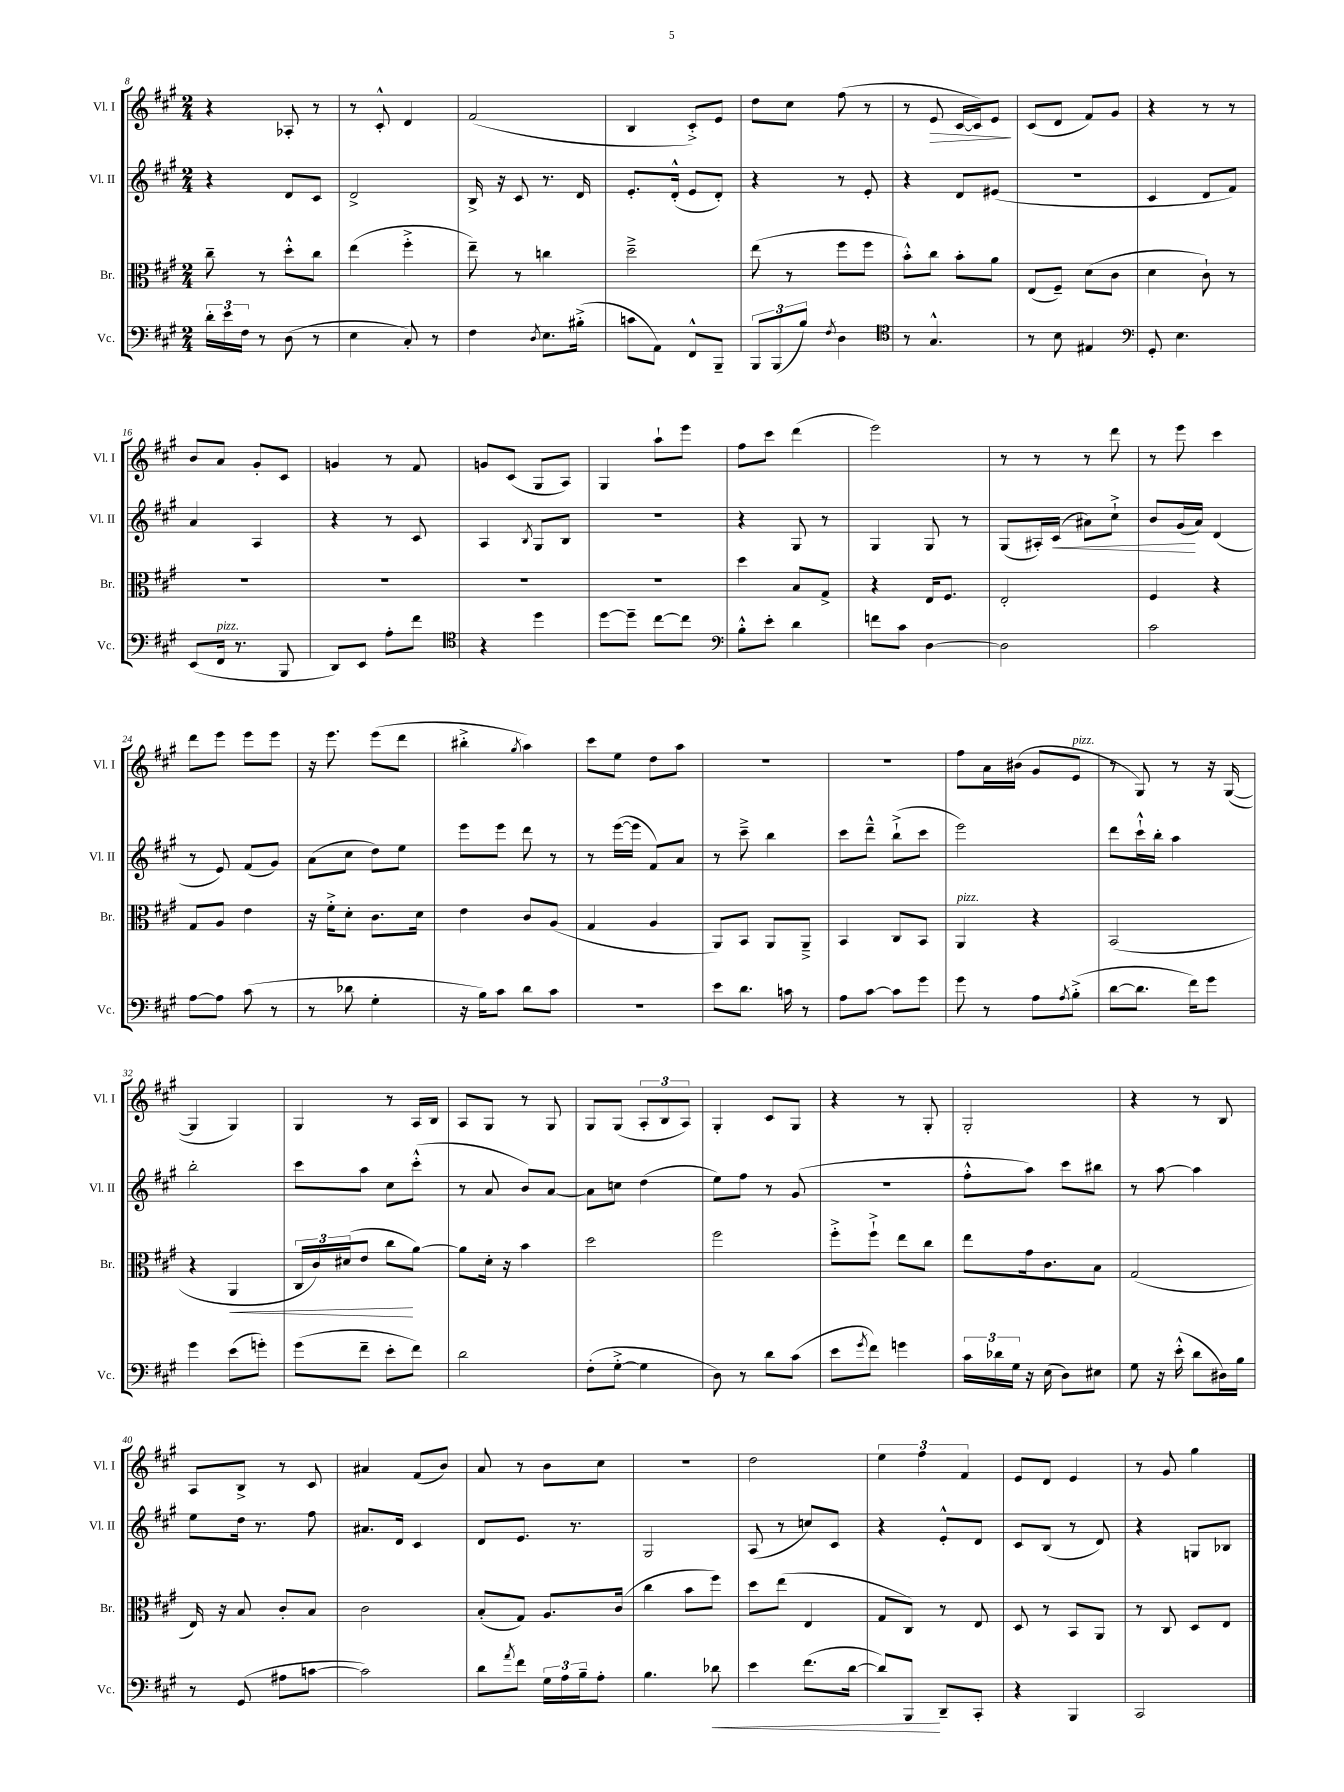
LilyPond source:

<<
\new StaffGroup <<
\new Staff = "s0" \with { instrumentName = "Vl. I" shortInstrumentName = "Vl. I" } {
    \clef treble \key a \major \numericTimeSignature \time 2/4
    r4 aes8-. r8 |
    r8 cis'8-.-^ d'4 |
    fis'2( |
    b4 cis'8-.->) e'8 |
    d''8 cis''8 fis''8( r8 |
    r8 e'8\> cis'16~ cis'16) e'8\! |
    cis'8( d'8 fis'8) gis'8 |
    r4 r8 r8 |
    b'8 a'8 gis'8-. cis'8 |
    g'4 r8 fis'8 |
    g'8 cis'8( gis8 a8) |
    gis4 a''8-! e'''8 |
    fis''8 cis'''8 d'''4( |
    e'''2) |
    r8 r8 r8 d'''8 |
    r8 e'''8 cis'''4 |
    d'''8 e'''8 e'''8 e'''8 |
    r16 e'''8. e'''8( d'''8 |
    bis''4-.-> \acciaccatura { gis''8 } a''4) |
    cis'''8 e''8 d''8 a''8 |
    r2 |
    r2 |
    fis''8 a'16 bis'16( gis'8 e'8^\markup { \italic "pizz." } |
    r8 gis8) r8 r16 gis16~( |
    gis4 gis4) |
    gis4 r8 a16 b16 |
    a8 gis8 r8 gis8 |
    gis8 gis8( \tuplet 3/2 { a8-. b8 a8) } |
    gis4-. cis'8 gis8 |
    r4 r8 gis8-. |
    gis2-. |
    r4 r8 b8 |
    a8 b8-> r8 cis'8 |
    ais'4 fis'8( b'8) |
    a'8 r8 b'8 cis''8 |
    R2 |
    d''2 |
    \tuplet 3/2 { e''4 fis''4 fis'4 } |
    e'8 d'8 e'4 |
    r8 gis'8 gis''4 \bar "|." |
}
\new Staff = "s1" \with { instrumentName = "Vl. II" shortInstrumentName = "Vl. II" } {
    \clef treble \key a \major \numericTimeSignature \time 2/4
    r4 d'8 cis'8 |
    d'2-> |
    b16-> r16 cis'8 r8. d'16 |
    e'8.-. d'16-.-^( e'8 d'8-.) |
    r4 r8 e'8-. |
    r4 d'8 eis'8( |
    r2 |
    cis'4 d'8 fis'8) |
    a'4 a4 |
    r4 r8 cis'8 |
    a4 \acciaccatura { b8 } gis8 b8 |
    r2 |
    r4 gis8 r8 |
    gis4 gis8 r8 |
    gis8( ais16-.) cis'16\<( ais'8) cis''8-!-> |
    b'8 gis'16\!( a'16) d'4( |
    r8 e'8) fis'8( gis'8) |
    a'8( cis''8 d''8) e''8 |
    e'''8 e'''8 d'''8 r8 |
    r8 e'''16~( e'''16 fis'8) a'8 |
    r8 cis'''8---> b''4 |
    cis'''8 d'''8---^ b''8-!->( cis'''8 |
    e'''2) |
    d'''8 cis'''16-!-^ b''16-. a''4 |
    b''2-. |
    cis'''8 a''8 cis''8 cis'''8-.-^( |
    r8 a'8 b'8) a'8~ |
    a'8 c''8 d''4( |
    e''8) fis''8 r8 gis'8( |
    r2 |
    fis''8-.-^ a''8) cis'''8 bis''8 |
    r8 a''8~ a''4 |
    e''8 d''16 r8. fis''8 |
    ais'8. d'16 cis'4 |
    d'8 e'8. r8. |
    gis2 |
    a8( r8 c''8) cis'8 |
    r4 e'8-.-^ d'8 |
    cis'8 b8( r8 d'8) |
    r4 g8 bes8 \bar "|." |
}
\new Staff = "s2" \with { instrumentName = "Br." shortInstrumentName = "Br." } {
    \clef alto \key a \major \numericTimeSignature \time 2/4
    cis''8-- r8 d''8-.-^ cis''8 |
    e''4( fis''4-.-> |
    e''8--) r8 c''4 |
    d''2---> |
    e''8( r8 fis''8 fis''8 |
    b'8-.-^) cis''8 b'8-. a'8 |
    e8( fis8--) d'8( cis'8 |
    d'4 cis'8-!) r8 |
    R2 |
    R2 |
    R2 |
    R2 |
    d''4 b8 gis8-> |
    r4 e16 fis8. |
    e2-. |
    fis4 r4 |
    gis8 a8 e'4 |
    r16 fis'16-.-> d'8-. cis'8. d'16 |
    e'4 cis'8 a8( |
    gis4 a4 |
    a,8) b,8 a,8 a,8---> |
    b,4 cis8 b,8 |
    a,4^\markup { \italic "pizz." } r4 |
    b,2( |
    r4 a,4\< |
    \tuplet 3/2 { cis16 cis'16) dis'16( } e'8 cis''8\! a'8~) |
    a'8 d'16-. r16 b'4 |
    d''2 |
    fis''2 |
    fis''8-.-> fis''8-!-> e''8 cis''8 |
    e''8 gis'16 cis'8. b8 |
    gis2( |
    e16) r16 b8 cis'8-. b8 |
    cis'2 |
    b8-.( gis8) a8. cis'16( |
    cis''4 b'8 fis''8) |
    d''8 e''8( e4 |
    gis8 cis8) r8 e8 |
    d8 r8 b,8 a,8 |
    r8 cis8 d8 e8 \bar "|." |
}
\new Staff = "s3" \with { instrumentName = "Vc." shortInstrumentName = "Vc." } {
    \clef bass \key a \major \numericTimeSignature \time 2/4
    \tuplet 3/2 { d'16-. e'16 fis16 } r8 d8( r8 |
    e4 cis8-.) r8 |
    fis4 \acciaccatura { d8 } e8. bis16-.->( |
    c'8 a,8) fis,8-^ b,,8-- |
    \tuplet 3/2 { b,,8 b,,8( b8) } \acciaccatura { fis8 } d4 |
    \clef tenor r8 gis4.-^ |
    r8 b8 eis4 |
    \clef bass gis,8-. e4. |
    e,8( fis,16^\markup { \italic "pizz." } r8. b,,8 |
    d,8) e,8 a8-. fis'8 |
    \clef tenor r4 d''4 |
    d''8~ d''8-- cis''8~ cis''8 |
    \clef bass b8-.-^ e'8-. d'4 |
    f'8 cis'8 d4~ |
    d2 |
    cis'2 |
    a8~ a8 cis'8( r8 |
    r8 des'8 gis4-. |
    r16 b16) cis'8 d'8 cis'8 |
    r2 |
    e'8 d'8. c'16 r8 |
    a8 cis'8~ cis'8 gis'8 |
    gis'8 r8 a8 \acciaccatura { a8 } b8-.->( |
    d'8~ d'8. fis'16) gis'8 |
    gis'4 e'8( g'8-.) |
    gis'8( fis'8-- e'8-. fis'8) |
    d'2 |
    fis8-.( gis8~-.-> gis4 |
    d8) r8 d'8 cis'8( |
    e'8 \acciaccatura { gis'8 } fis'8) g'4 |
    \tuplet 3/2 { cis'16 des'16 gis16 } r16 e16( d8) eis8 |
    gis8 r16 e'16-.-^( d'8 dis16) b16 |
    r8 gis,8( ais8 c'8~ |
    c'2) |
    d'8 \acciaccatura { a'8 } fis'8 \tuplet 3/2 { gis16 a16 b16-- } a8-. |
    b4. des'8\< |
    e'4 fis'8.( d'16~ |
    d'8) b,,8\! d,8-- cis,8-. |
    r4 b,,4 |
    cis,2 \bar "|." |
}
>>
>>
\layout { \context { \Score currentBarNumber = #8 } }
